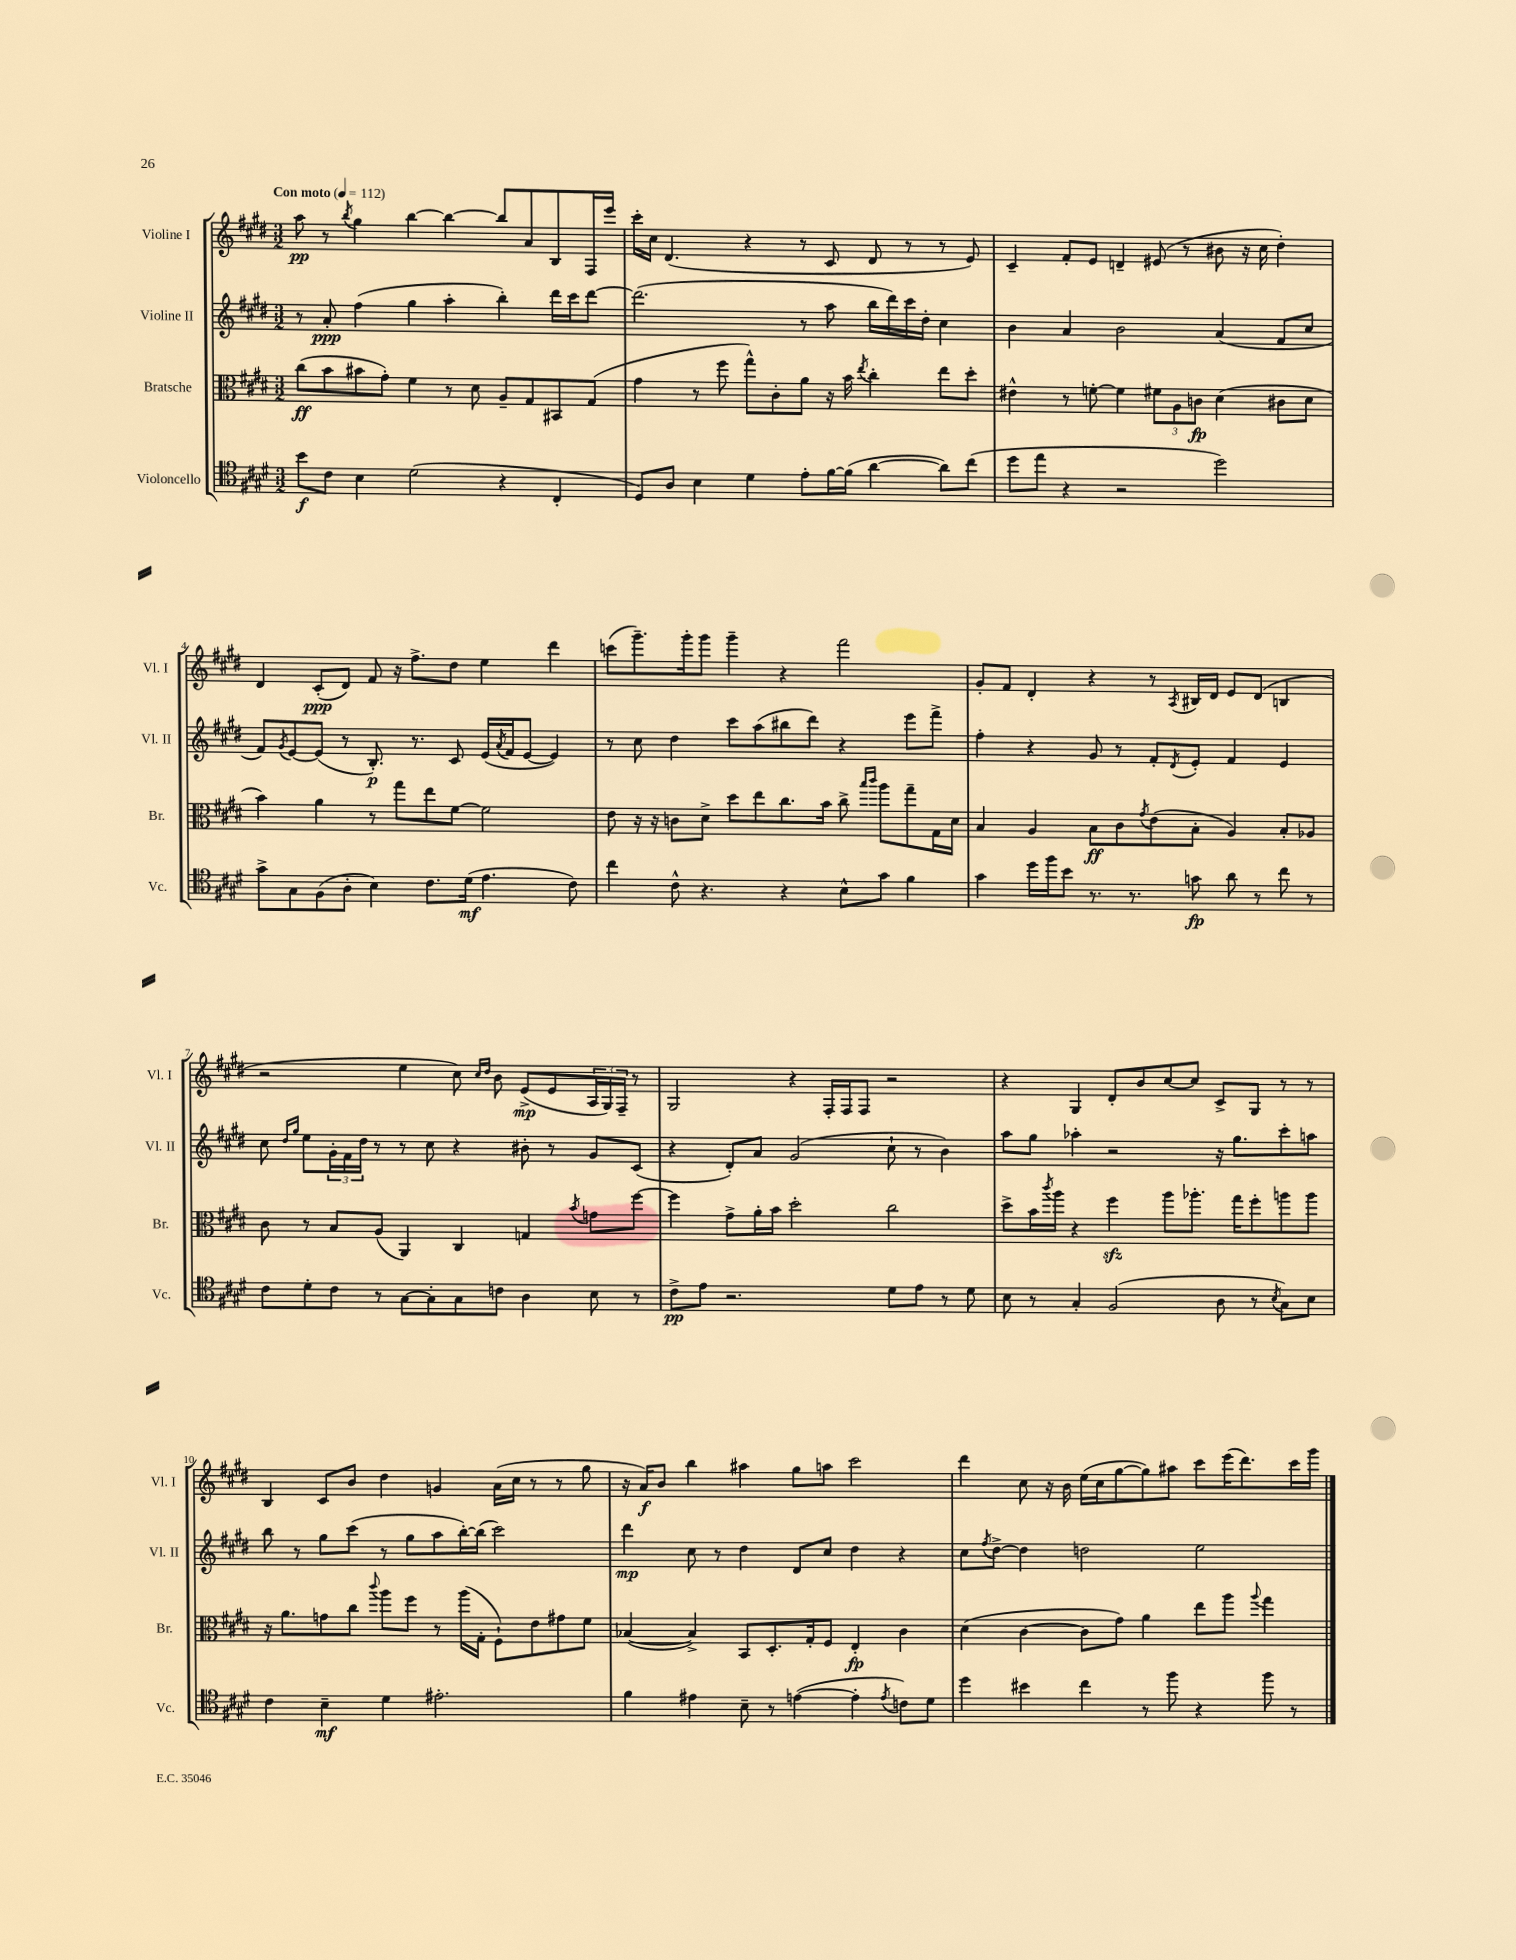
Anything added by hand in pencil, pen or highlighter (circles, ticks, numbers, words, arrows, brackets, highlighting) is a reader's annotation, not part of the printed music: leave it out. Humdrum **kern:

**kern	**kern	**kern	**kern
*staff4	*staff3	*staff2	*staff1
*clefC4	*clefC3	*clefG2	*clefG2
*k[f#c#g#d#]	*k[f#c#g#d#]	*k[f#c#g#d#]	*k[f#c#g#d#]
*M3/2	*M3/2	*M3/2	*M3/2
*MM112	*MM112	*MM112	*MM112
8b	(8cc#	8r	8aa
8c#	8b	8a'	8r
.	.	.	8qbb
4B	8b#	(4ff#	4gg#
.	8g#')	.	.
(2d#	4f#	4gg#	[4bb
.	8r	4aa'	4bb_
.	8d#	.	.
4r	8A~	4bb')	8bb]
.	8G#	.	8a
4C#'	8BB#	16ddd#	8B
.	.	16ccc#	.
.	(8G#	[8ddd#	16F#
.	.	.	16eee
=	=	=	=
8D#)	4g#	(2.ddd#]	16ccc#'
.	.	.	16cc#
8A	.	.	(4.d#
4B	8r	.	.
.	8ff#	.	.
4d#	8gg#^^)	.	4r
.	8c#'	.	.
8e'	8a	8r	8r
[16f#	16r	8aa	8c#
(16f#]	16b	.	.
.	8qee	.	.
[4a	4cc#'	16bb	8d#
.	.	16ddd#)	.
.	.	16ccc#	8r
.	.	16dd#'	.
8a])	8ee	4cc#	8r
(8cc#	8dd#'	.	8e)
=	=	=	=
8dd#	4e#^^	4b	4c#~
8ee	.	.	.
4r	8r	4a	8f#'
.	[8f'	.	8e
2r	4f]	2b	4d~
.	12f#	.	(8e#
.	12A	.	.
.	.	.	8r
.	12c	.	.
2dd#)	(4d#	(4a	8b#
.	.	.	16r
.	.	.	16cc#
.	8c#	8f#	4dd#')
.	8d#	8cc#	.
=	=	=	=
8g#^	4b)	8f#)	4d#
.	.	8qg#	.
8G#	.	[8e	.
(8F#	4a	(8e]	(8c#'
8A'	.	8r	8d#)
4B)	8r	8.B')	8f#
.	8gg#	.	16r
.	.	8.r	8.ff#^
8.c#	8ee	.	.
.	[8f#	8c#	8dd#
(16d#	.	.	.
4.e	2f#]	(16e	4ee
.	.	8qa	.
.	.	16f#	.
.	.	[8e	.
.	.	4e])	4ddd#
8c#)	.	.	.
=	=	=	=
4cc#	8e	8r	(8ccc
.	16r	8cc#	8.ggg#~)
.	16r	.	.
8c#^^	8c	4dd#	.
.	.	.	16ggg#'
4.r	8d#^	.	8ggg#
.	8dd#	8ccc#	4ggg#~
.	8ee	(8aa	.
4r	8.cc#	8bb#	4r
.	.	8ddd#)	.
.	16b	.	.
8B^^	8cc#^	4r	2fff#
.	16qqbb	.	.
.	16qqccc#	.	.
8g#	8aa	.	.
4f#	8gg#~	8eee	.
.	16G#	8fff#^	.
.	16d#	.	.
=	=	=	=
4g#	4B	4ff#'	8g#'
.	.	.	8f#
16dd#	4A	4r	4d#'
16ff#	.	.	.
8b	.	.	.
8.r	8B	8g#	4r
.	8c#	8r	.
8.r	.	.	.
.	8qg#	.	.
.	(8e	8f#'	8r
.	.	8qd#	8qA
8g	8B'	8e'	16B#
.	.	.	16d#
8a	4A)	4f#	8e
8r	.	.	(8d#
8cc#	8B'	4e	4B
8r	8A-	.	.
=	=	=	=
8c#	8c#	8cc#	2r
.	.	16qqdd#	.
.	.	16qqgg#	.
8d#'	8r	8ee	.
8c#	8B	24g#'	.
.	.	24f#	.
.	.	24dd#	.
8r	(8A	8r	.
[8G#	4AA)	8r	4ee
8G#']	.	8cc#	.
8G#	4C#	4r	8cc#)
.	.	.	16qqcc#
.	.	.	16qqdd#
8c	.	.	8b
4A	4G	8b#'	(8e^
.	.	8r	8e
.	8qb	.	.
8B	8g	8g#	24A
.	.	.	24G#)
.	.	.	24F#~
8r	[8ff#	(8c#	8r
=	=	=	=
8c#^	4ff#]	4r	2G#
8e	.	.	.
2.r	8g#^	8d#')	.
.	16a'	8a	.
.	16b	.	.
.	2dd#'	(2g#	4r
.	.	.	16F#'
.	.	.	16F#
.	.	.	8F#
8d#	2cc#	8cc#`	2r
8e	.	8r	.
8r	.	4b)	.
8d#	.	.	.
=	=	=	=
8B	8dd#^	8aa	4r
8r	16b	8gg#	.
.	8qccc#	.	.
.	16aa	.	.
4G#'	4r	4aa-'	4G#
(2F#	4ff#	2r	8d#'
.	.	.	8b
.	8aa	.	[8cc#
.	8.aa-'	.	8cc#]
8A	.	16r	8c#^
.	16gg#	8.gg#	.
8r	8ff#'	.	8G#
8qB	.	.	.
8G#)	8aa	8ccc#'	8r
8B	8aa	8aa	8r
=	=	=	=
4c#	16r	8bb	4B
.	8.a	.	.
.	.	8r	.
4B~	8g	8gg#	8c#
.	8cc#	(8ccc#	8b
.	8qqccc#	.	.
4d#	8aa	8r	4dd#
.	8ff#	8gg#	.
2.e#'	8r	8aa	4g
.	(16aa	[16bb')	.
.	16G#'	(16bb]	.
.	8F#`)	2ccc#)	(16a
.	.	.	16cc#
.	8e	.	8r
.	8g#	.	8r
.	8f#	.	8gg#
=	=	=	=
4f#	([4B-	4ddd#	16r
.	.	.	16a)
.	.	.	8b
4e#	4B-^])	8cc#	4bb
.	.	8r	.
8B~	8BB	4dd#	4aa#
8r	8.D#'	.	.
([4e	.	8d#	8gg#
.	16G#'	.	.
.	8F#	8cc#	8aa
4e']	4E'	4dd#	2ccc#
8qe	.	.	.
8c)	4c#	4r	.
8d#	.	.	.
=	=	=	=
4dd#	(4d#	8cc#	4ddd#
.	.	8qff#	.
.	.	[8dd#^	.
4b#	[4c#	4dd#]	8cc#
.	.	.	16r
.	.	.	16b
4cc#	8c#]	2dd	(16ee
.	.	.	16cc#
.	8g#)	.	[8gg#
8r	4a	.	8gg#])
8ff#	.	.	8aa#
4r	8ee	2ee	8ccc#
.	8aa	.	(16eee
.	.	.	8.ddd#)
.	8qqaa	.	.
8ff#	4gg#	.	.
8r	.	.	16ccc#
.	.	.	16ggg#
==	==	==	==
*-	*-	*-	*-
